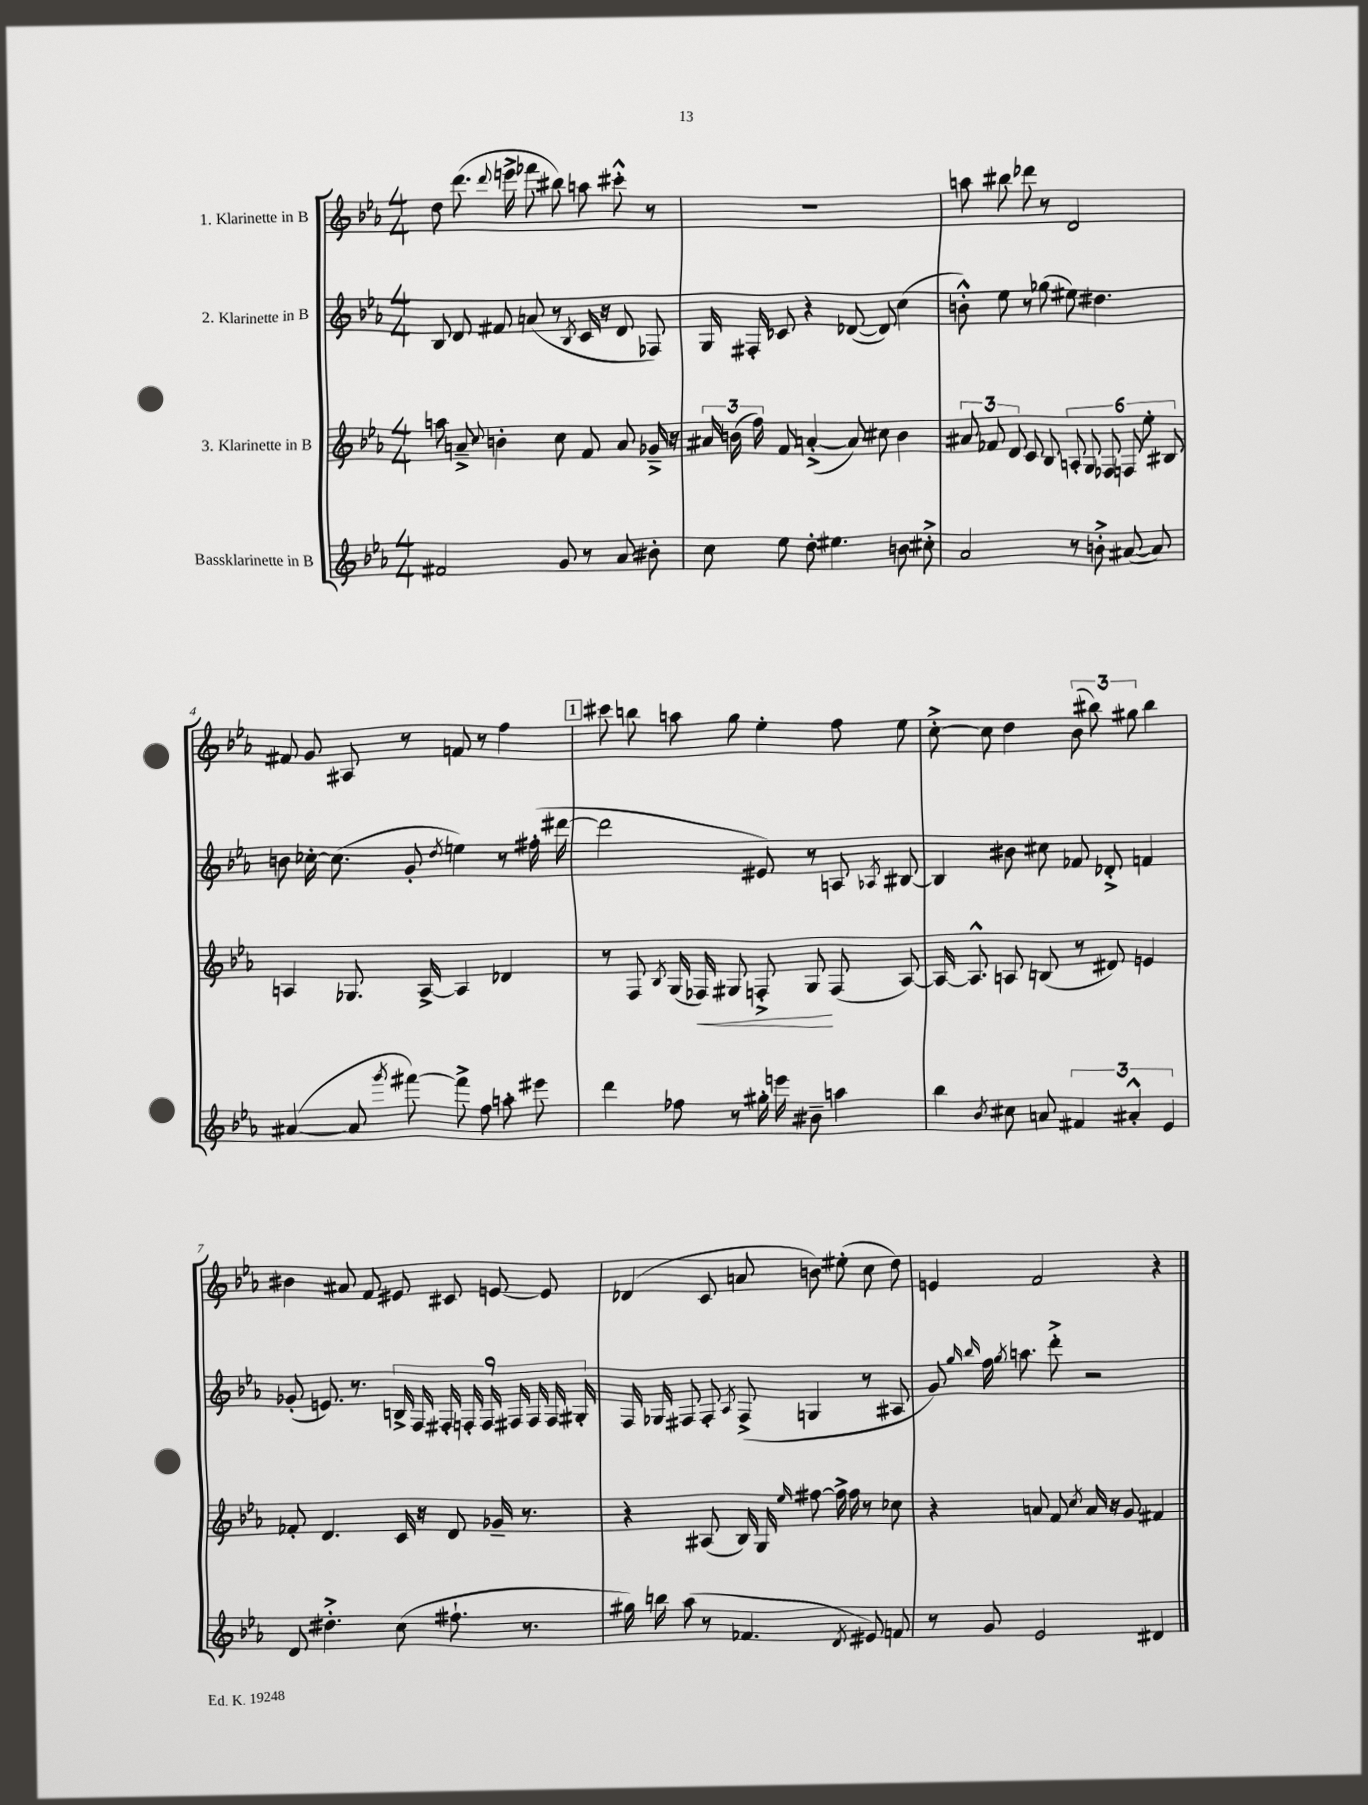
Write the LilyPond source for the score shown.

<<
\new StaffGroup <<
\new Staff = "s0" \with { instrumentName = "1. Klarinette in B" } {
    \clef treble \key ees \major \numericTimeSignature \time 4/4
    \autoBeamOff d''8 d'''8.( \appoggiatura { d'''8 } e'''16-> fes'''8 bis''8) a''8 cis'''8-.-^ r8 |
    R1 |
    a''8 bis''8 des'''8 r8 d'2 |
    fis'8 g'8 ais8 r8 f'8 r8 f''4 |
    \mark \markup { \box "1" } cis'''8 b''8 a''8 g''8 ees''4-. f''8 ees''8 |
    c''8~-.-> c''8 d''4 \tuplet 3/2 { bes'8( bis''8) gis''8 } bis''4 |
    bis'4 ais'8 f'8 eis'8 cis'8 e'8~ e'8 |
    des'4( c'8 a'8 b'8) eis''8-.( c''8 d''8) |
    e'4 f'2 r4 \bar "|." |
}
\new Staff = "s1" \with { instrumentName = "2. Klarinette in B" } {
    \clef treble \key ees \major \numericTimeSignature \time 4/4
    \autoBeamOff bes8 d'8 fis'8 a'8( r8 \acciaccatura { bes8 } c'16 r16 d'8 fes8) |
    g16 fis16-. ces'8 r4 des'8~( des'8) c''4( |
    b'8-.-^) ees''8 r8 ges''8( eis''8) dis''4. |
    b'8 ces''16~-. ces''8.( g'8-. \acciaccatura { d''8 } e''4) r8 fis''16-.( dis'''16~ |
    \mark \markup { \box "1" } dis'''2 eis'8) r8 a8 \acciaccatura { aes8 } bis8~ |
    bis4 bis'8 cis''8 fes'8 des'8-.-> f'4 |
    ges'8-.( e'8.) r8. \tuplet 9/8 { b16-> f16 fis16-. f16-. f16 fis16 fis16 fis16 gis16-. } |
    f16 ges16 fis8 fis8-. \acciaccatura { aes8 } fis8->( g4 r8 ais8 |
    g'8) \grace { g''16 bes''16 } f''16 \acciaccatura { g''8 } a''8. d'''8-.-> r2 \bar "|." |
}
\new Staff = "s2" \with { instrumentName = "3. Klarinette in B" } {
    \clef treble \key ees \major \numericTimeSignature \time 4/4
    \autoBeamOff a''8 a'8---> \appoggiatura { c''8 } b'4-. c''8 f'8 a'8 ges'16---> r16 |
    \tuplet 3/2 { ais'16 b'16( f''16) } f'8 a'4~-.->( a'8) cis''8 b'4 |
    \tuplet 3/2 { ais'8 fes'8 d'8 } c'8 bes8 \tuplet 6/4 { a8-. g8 fes8 f8 ees''8-. bis8 } |
    a4 ges8. a16~-> a4 des'4 |
    \mark \markup { \box "1" } r8 f8 \acciaccatura { bes8 } g16( fes16\<) gis8 f8-.-> gis8\! f8( aes8~) |
    aes16~ aes8.-^ a8 b8( r8 dis'8) e'4 |
    fes'8-. d'4. c'16 r16 d'8 ges'16-- r8. |
    r4 ais8( bes16) g16 \grace { ees''16 } fis''8~ fis''16-> fis''16 r8 ces''8 |
    r4 a'8 f'8 \acciaccatura { c''8 } a'16 r16 g'8 fis'4 \bar "|." |
}
\new Staff = "s3" \with { instrumentName = "Bassklarinette in B" } {
    \clef treble \key ees \major \numericTimeSignature \time 4/4
    \autoBeamOff fis'2 g'8 r8 aes'8 bis'8-. |
    c''8 ees''8 d''8-. eis''4. b'8 cis''8-.-> |
    aes'2 r8 b'8-.-> ais'8~( ais'8) |
    ais'4~( ais'8 \acciaccatura { g'''8 } fis'''8~) fis'''8-> f''8 a''8-. eis'''8 |
    \mark \markup { \box "1" } d'''4 fes''8 r8 gis''16-. e'''16 bis'8-- a''4 |
    bes''4 \acciaccatura { bes'8 } cis''8 a'8 \tuplet 3/2 { fis'4 ais'4-.-^ ees'4 } |
    d'8 dis''4.-.-> c''8( fis''8.-! r8. |
    gis''16) b''16 aes''8( r8 fes'4. \acciaccatura { d'8 } eis'8) f'8 |
    r8 g'8 ees'2 dis'4 \bar "|." |
}
>>
>>
